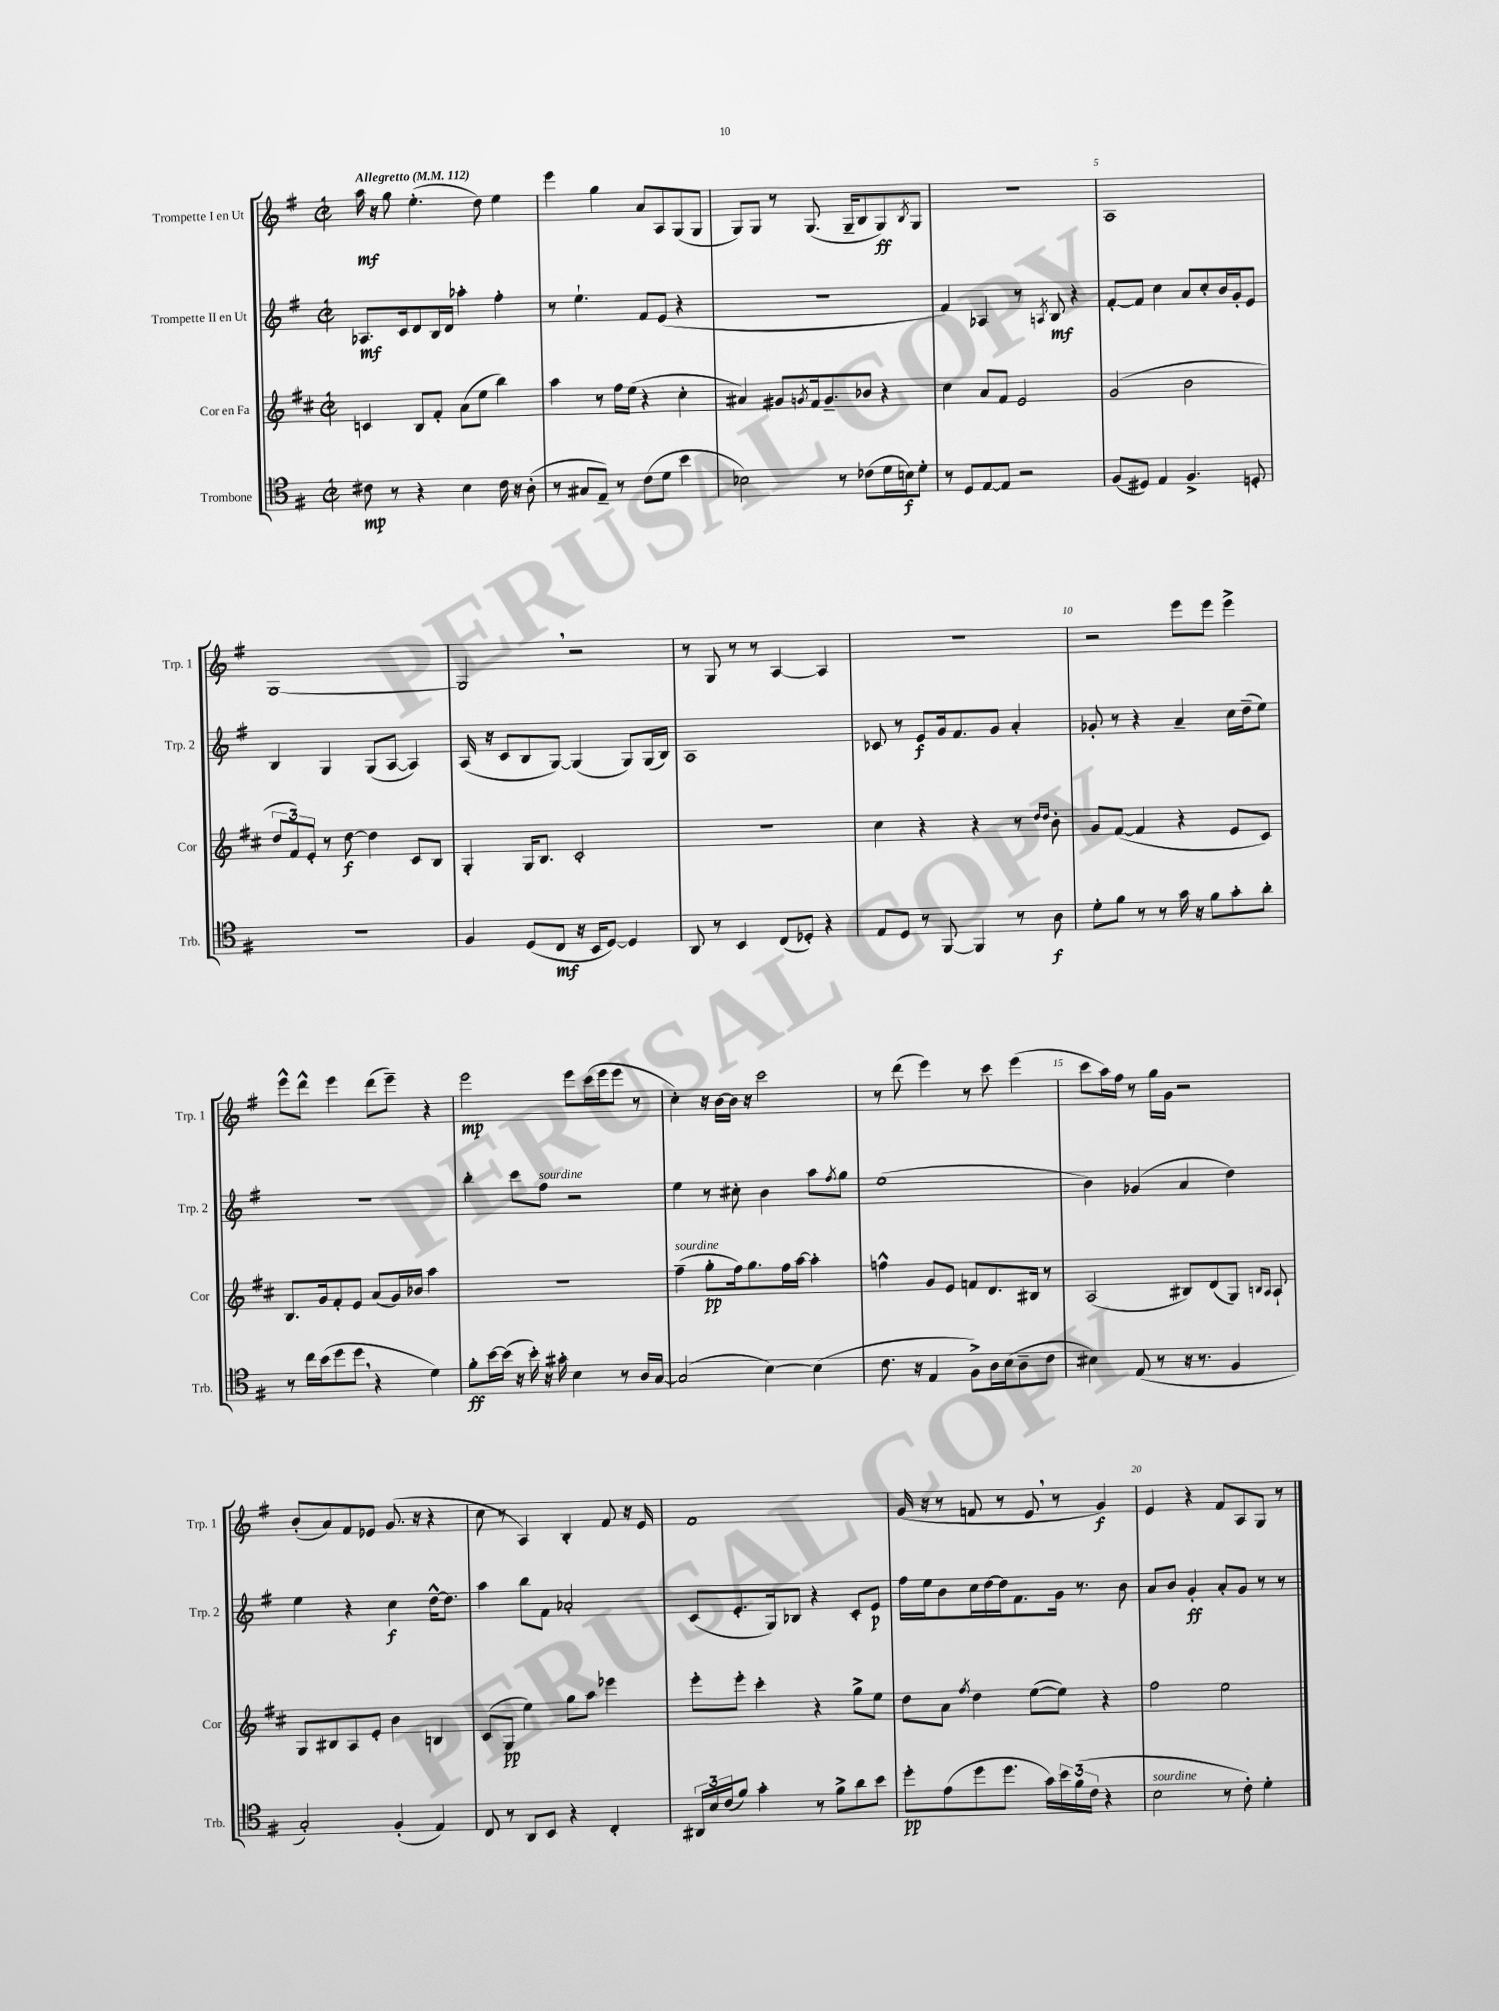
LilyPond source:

<<
\new StaffGroup <<
\new Staff = "s0" \with { instrumentName = "Trompette I en Ut" shortInstrumentName = "Trp. 1" } {
    \clef treble \key g \major \defaultTimeSignature \time 2/2 \tempo "Allegretto" 4 = 112
    a''16\mf r16 g''8 e''4.-.( d''8) e''4 |
    e'''4 g''4 a'8 a8 g8( g8 |
    g8) g8 r8 g8.( g16-- b8 g8\ff) \acciaccatura { b8 } g8 |
    r1 |
    a1 |
    g1~ |
    g2 \breathe r2 |
    r8 g8 r8 r8 a4~ a4 |
    r1 |
    r2 e'''8 e'''8 e'''4-> |
    e'''8-^ d'''8-^ e'''4 d'''8( e'''8--) r4 |
    e'''2\mp e'''8 c'''16( e'''16 e'''8 r8 |
    c''4-.) r16 b'16~ b'16 r16 c'''2 |
    r8 d'''8( e'''4) r8 c'''8 e'''4( |
    c'''8 a''16) fis''16 r8 g''16 g'16 r2 |
    b'8-.( a'8) fis'8 ees'8 g'8.( r16 r4 |
    c''8 r8 a4) b4-. fis'8 r16 e'16 |
    fis'1 |
    g'16( r16 r8 f'8 r8 e'8 \breathe r8 g'4\f) |
    e'4 r4 fis'8 a8 g8 r8 \bar "|." |
}
\new Staff = "s1" \with { instrumentName = "Trompette II en Ut" shortInstrumentName = "Trp. 2" } {
    \clef treble \key g \major \defaultTimeSignature \time 2/2
    aes8.\mf c'16 d'8 b16 d'16 aes''4-. fis''4-. |
    r8 e''4.-! fis'8 e'8( r4 |
    r1 |
    fis'4) aes4 r8 \acciaccatura { a8 } b8\mf r4 |
    fis'8~-. fis'8 c''4 a'8 c''8-. b'16 g'16-. e'8 |
    b4 g4 g8( a8~ a4) |
    a16( r16 c'8 b8 g8~) g4( g8) g16( b16) |
    a1 |
    ces'8 r8 e'8\f g'16 fis'8. g'8 a'4-. |
    ges'8-. r8 r4 a'4-- c''16 d''16--( e''8) |
    R1 |
    b''4-. c'''8 fis''8^\markup { \italic "sourdine" } r2 |
    e''4 r8 cis''8-. b'4 a''8 \acciaccatura { fis''8 } g''8 |
    e''1( |
    b'4) ges'4( a'4 d''4) |
    e''4 r4 c''4\f d''16~-^ d''8. |
    a''4 b''8 fis'8 aes'2-. |
    c'8( e'8.-. g16) bes8 r4 c'8-. e'8\p |
    fis''16 e''16 b'8 c''16 d''16~ d''16 fis'8. g'16 r8. b'8 |
    a'8 b'8 g'4-.\ff a'8-. g'8 r8 r8 \bar "|." |
}
\new Staff = "s2" \with { instrumentName = "Cor en Fa" shortInstrumentName = "Cor" } {
    \clef treble \key d \major \defaultTimeSignature \time 2/2
    c'4 b8 fis'8-. a'8( e''8 b''4) |
    a''4 r8 fis''16 e''16( r4 cis''4-. |
    ais'4) gis'8 \acciaccatura { g'8 } fis'16 g'8.-- bes'8 r4 |
    cis''4 a'8 fis'8 e'2 |
    g'2( b'2 |
    \tuplet 3/2 { d''8 fis'8) e'8-. } r8 d''8~\f d''4 cis'8 b8 |
    g4-. g16 b8. cis'2-. |
    R1 |
    cis''4 r4 r4 r8 \grace { d''16 d''16 } b'8-. |
    g'8 fis'8~( fis'4 r4 e'8 cis'8) |
    b8. g'16 fis'8-. e'8 a'8( g'16) bes'16 a''4 |
    R1 |
    fis''4--^\markup { \italic "sourdine" }( g''8-.\pp fis''16) g''8. fis''16 a''16~ a''4-. |
    f''4-^ g'8 e'8 f'8 d'8. bis16 r8 |
    a2( bis8) d'8( g8) \grace { b16 a16 } a8-! |
    g8 bis8 a8 e'8-. b'4 b4 |
    cis'8( g8\pp e''4) g''8 a''8 ees'''4 |
    e'''8-. e'''8-. cis'''4-. r4 g''8-> e''8 |
    d''8 a'8 \acciaccatura { fis''8 } d''4 e''8~( e''8) r4 |
    fis''2 e''2 \bar "|." |
}
\new Staff = "s3" \with { instrumentName = "Trombone" shortInstrumentName = "Trb." } {
    \clef tenor \key g \major \defaultTimeSignature \time 2/2
    cis'8\mp r8 r4 b4 cis'16 r16 a8-.( |
    r8 gis8 e8--) r8 c'8( d'8 b'4 |
    bes2) r8 ces'8( d'16 b16\f) d'8-. |
    r8 d8 e8~ e8 r2 |
    fis8( dis8) e4 fis4.-> d8-. |
    R1 |
    fis4 d8( c8\mf r16 b,16 d8~) d4 |
    a,8 r8 b,4 c8( des8-.) r4 |
    e8 d8 r8 fis,8~ fis,4 r8 a8\f |
    d'8-. fis'8 r8 r8 g'16 r16 fis'8 g'8-. a'8-. |
    r8 c''16 b'16( d''8 d''8 \breathe r4 d'4) |
    fis'8-.\ff b'16~ b'16( r16 b'16-.) r16 gis'16-. b4 r8 a16 g16~ |
    g2( b4~) b4( |
    c'8. r16 e4 fis8->) a16 b16( a8-- c'8 |
    bis4) e8( r8 r16 r8. fis4 |
    g2-.) fis4-.( e4) |
    c8 r8 a,8 b,8 r4 c4-. |
    \tuplet 3/2 { ais,16 b16 c'16( } fis'8) g'4-. r8 fis'8-> a'8 b'8 |
    d''8-.\pp e'8( d''8 d''8. g'16) \tuplet 3/2 { b'16 fis'16( c'16 } r4 |
    b2^\markup { \italic "sourdine" } r8 c'8-.) d'4-. \bar "|." |
}
>>
>>
\layout { \context { \Score \override BarNumber.break-visibility = ##(#f #t #t) barNumberVisibility = #(every-nth-bar-number-visible 5) } }
